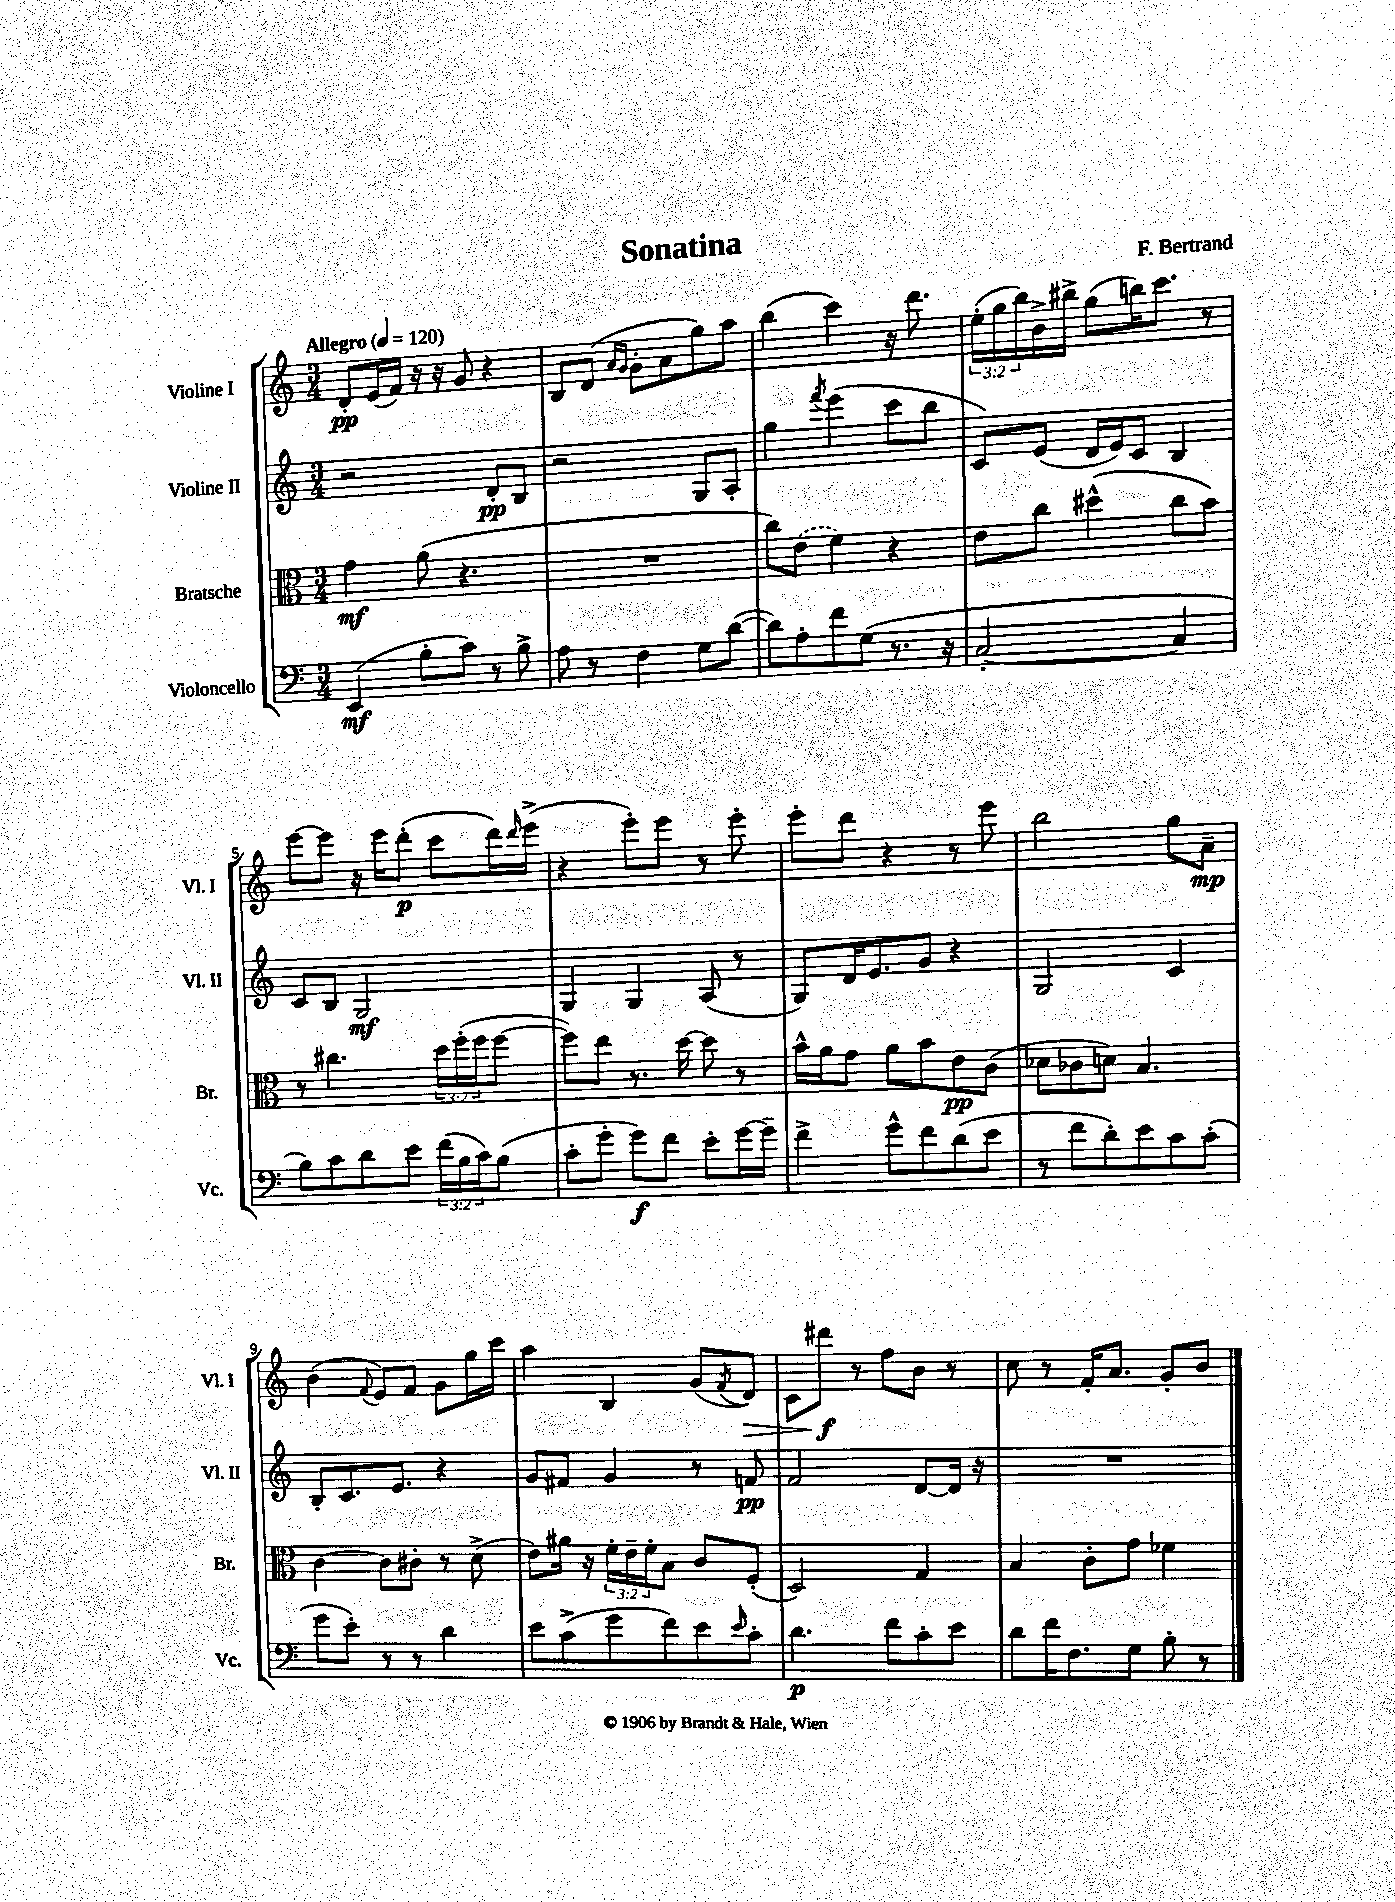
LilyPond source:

\header { title = "Sonatina" composer = "F. Bertrand" }
<<
\new StaffGroup <<
\new Staff = "s0" \with { instrumentName = "Violine I" shortInstrumentName = "Vl. I" } {
    \clef treble \key c \major \numericTimeSignature \time 3/4 \override Staff.TupletNumber.text = #tuplet-number::calc-fraction-text \tempo "Allegro" 4 = 120
    d'8-.\pp e'16( f'16) r16 r16 g'8 r4 |
    b8 d'8( \grace { a'16 g'16 } g'8-. a'8 g''8) a''8 |
    b''4( c'''4) r16 d'''8. |
    \tuplet 3/2 { e''16-.( g''16 b''16) } b'16-> bis''16-> g''8( b''16) c'''8. r8 |
    e'''8~ e'''8 r16 e'''16 d'''8-.\p( c'''8 d'''16) \grace { d'''16 } e'''16->( |
    r4 e'''8-.) e'''8 r8 e'''8-. |
    e'''8-. d'''8 r4 r8 e'''8 |
    b''2 g''8 a'8--\mp |
    b'4( \appoggiatura { f'8 } e'8) f'8 g'8 g''16 c'''16 |
    a''4 b4 g'8( \acciaccatura { f'8 } d'8\>) |
    c'8 dis'''8\f\! r8 f''8 b'8 r8 |
    c''8 r8 f'16-. a'8. g'8-. b'8 \bar "|." |
}
\new Staff = "s1" \with { instrumentName = "Violine II" shortInstrumentName = "Vl. II" } {
    \clef treble \key c \major \numericTimeSignature \time 3/4
    r2 d'8-.\pp b8 |
    r2 g8 a8-. |
    g''4 \acciaccatura { f'''8 } e'''4( c'''8 b''8 |
    c'8) e'8( d'16 e'16) c'8 b4 |
    c'8 b8 g2\mf |
    g4 g4 a8( r8 |
    g8) d'16 e'8. g'8 r4 |
    g2 c'4 |
    b8-. c'8. e'8. r4 |
    g'8 fis'8 g'4 r8 f'8\pp |
    f'2 d'8~ d'16 r16 |
    R2. \bar "|." |
}
\new Staff = "s2" \with { instrumentName = "Bratsche" shortInstrumentName = "Br." } {
    \clef alto \key c \major \numericTimeSignature \time 3/4 \override Staff.TupletNumber.text = #tuplet-number::calc-fraction-text
    g'4\mf a'8( r4. |
    R2. |
    c''8) \once \slurDashed e'8( f'4) r4 |
    e'8 c''8 dis''4-^( c''8 b'8) |
    r8 cis''4. \tuplet 3/2 { d''16 f''16-.( f''16 } f''8~ |
    f''8) e''8 r8. d''16~ d''8 r8 |
    b'16-^ a'16 g'8 a'8 b'8 e'8\pp c'8( |
    des'8 ces'8 d'8) b4. |
    c'4~ c'8 cis'8-. r8 d'8->( |
    e'8) ais'16 r16 \tuplet 3/2 { f'16-. e'16-- f'16-. } b8 c'8 f8-.( |
    d2) g4 |
    b4 c'8-. g'8 fes'4 \bar "|." |
}
\new Staff = "s3" \with { instrumentName = "Violoncello" shortInstrumentName = "Vc." } {
    \clef bass \key c \major \numericTimeSignature \time 3/4 \override Staff.TupletNumber.text = #tuplet-number::calc-fraction-text
    e,4\mf( b8-. c'8) r8 b8-> |
    a8 r8 f4 g8 d'8~( |
    d'8) a8-. f'8 g8( r8. r16 |
    c2~-. c4 |
    b8) c'8 d'8 e'8 \tuplet 3/2 { f'16( b16 c'16) } b8( |
    c'8-. g'8-. g'8\f) f'8 e'8-. g'16~ g'16-- |
    f'4-> g'8-^ f'8 d'8( e'8 |
    r8 f'8 d'8-.) e'8 c'8 c'8-.( |
    g'8 e'8-.) r8 r8 d'4 |
    e'8 c'8->( g'8 f'8) e'8 \grace { e'16 } c'8-. |
    d'4.\p f'8 c'8-. e'8 |
    d'8 f'16 f8. g8 b8-. r8 \bar "|." |
}
>>
>>
